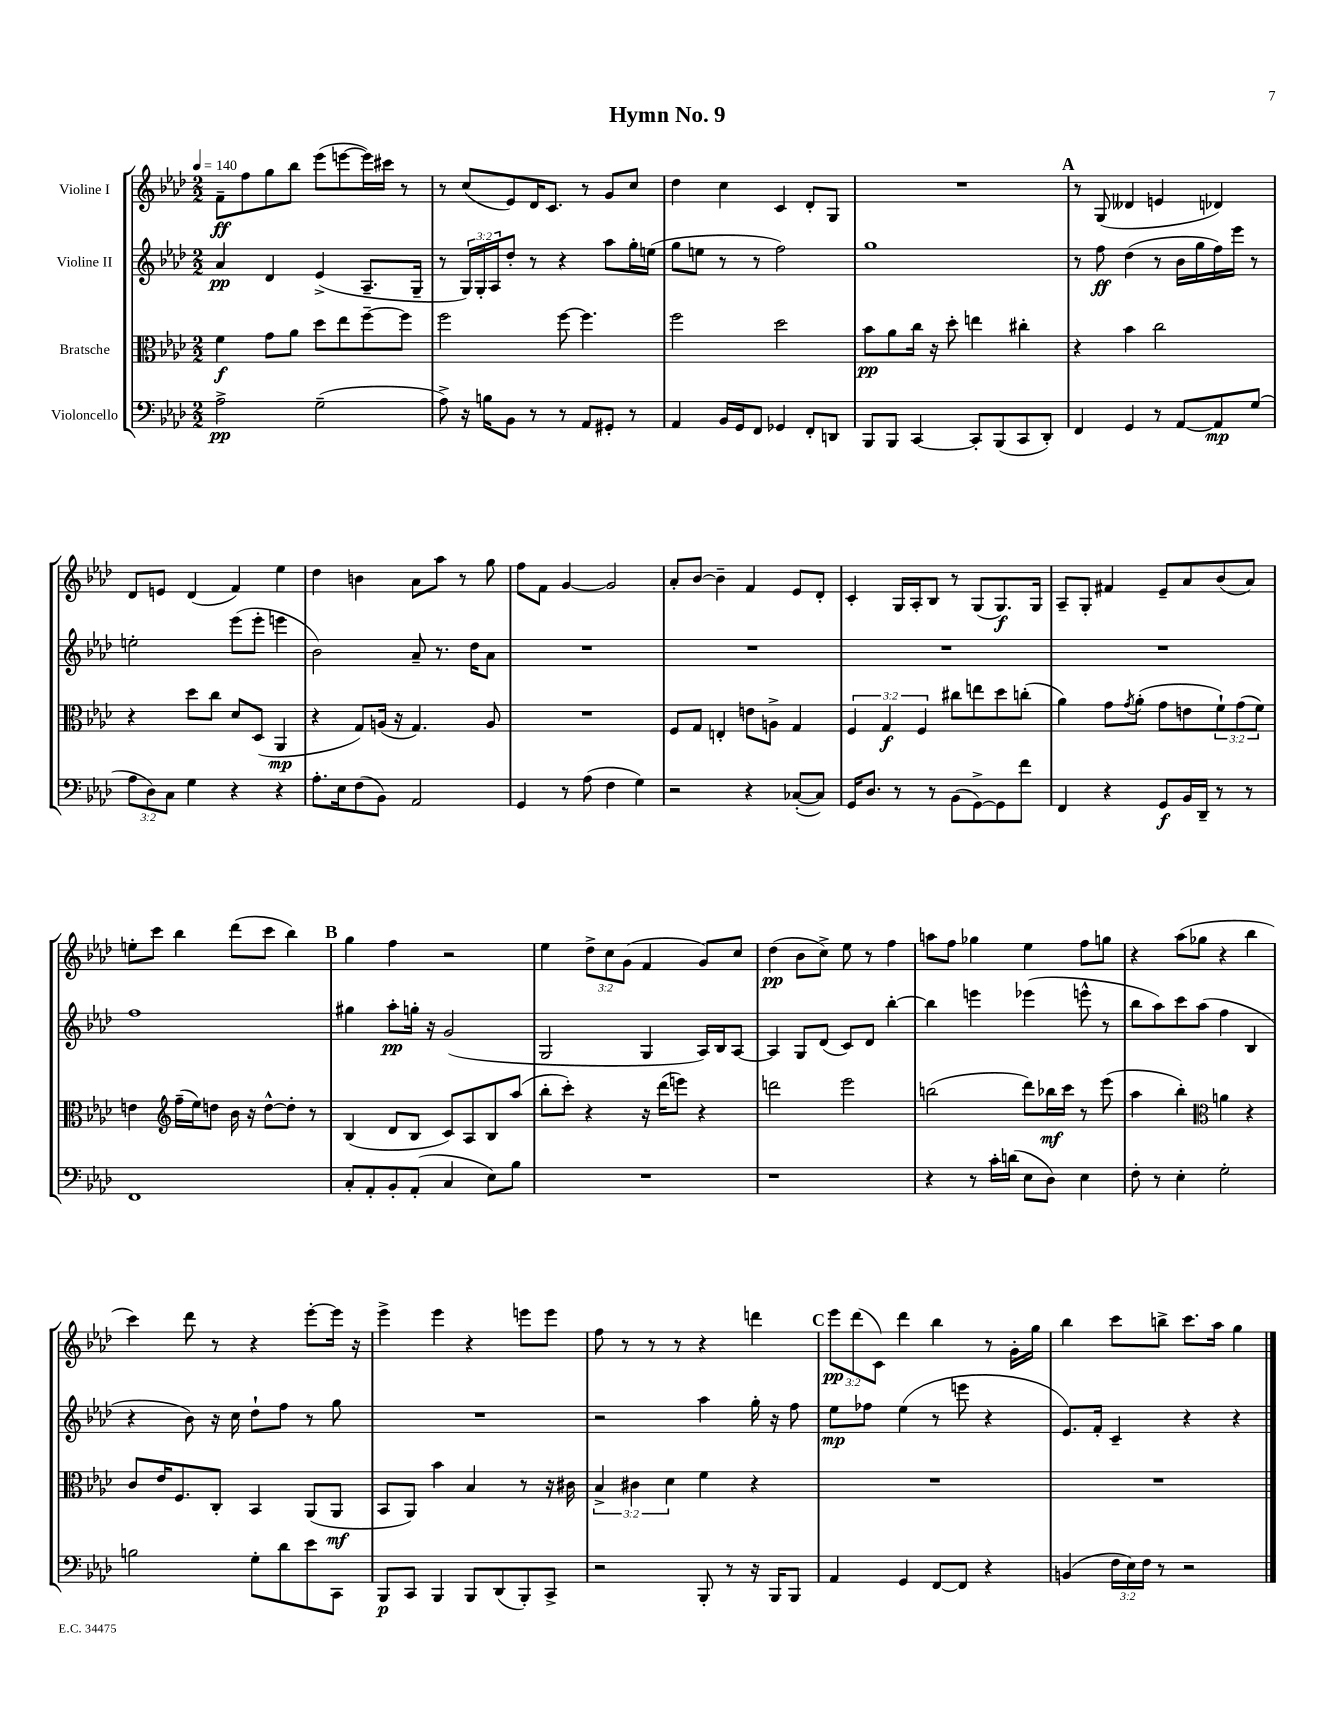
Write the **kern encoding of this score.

**kern	**kern	**kern	**kern
*staff4	*staff3	*staff2	*staff1
*clefF4	*clefC3	*clefG2	*clefG2
*k[b-e-a-d-]	*k[b-e-a-d-]	*k[b-e-a-d-]	*k[b-e-a-d-]
*M2/2	*M2/2	*M2/2	*M2/2
*MM140	*MM140	*MM140	*MM140
2A-^	4f	4a-	8f~
.	.	.	8ff
.	8g	4d-	8gg
.	8a-	.	8bb-
(2G~	8dd-	(4e-^	(8eee-
.	8ee-	.	[8eee
.	[8ff~	8.A-~	16eee])
.	.	.	16ccc#
.	8ff]	.	8r
.	.	16G~	.
=	=	=	=
8A-^)	2ff	8r	8r
16r	.	24G)	(8cc
.	.	24G'	.
16B	.	.	.
.	.	24A-	.
8BB-	.	8dd-'	8e-)
8r	.	8r	16d-
.	.	.	8.c
8r	[8ff	4r	.
8AA-	4.ff]	.	8r
8GG#'	.	8aa-	8g
8r	.	16gg'	8cc
.	.	(16ee	.
=	=	=	=
4AA-	2ff	8gg	4dd-
.	.	8ee	.
16BB-	.	8r	4cc
16GG	.	.	.
8FF	.	8r	.
4GG-	2dd-	2ff)	4c
8FF'	.	.	8d-'
8DD	.	.	8G
=	=	=	=
8BBB-	8b-	1gg	1r
8BBB-	8a-	.	.
[4CC	16cc	.	.
.	16r	.	.
.	8dd-'	.	.
8CC']	4ee	.	.
(8BBB-	.	.	.
8CC	4cc#'	.	.
8DD-')	.	.	.
=	=	=	=
4FF	4r	8r	8r
.	.	8ff	(8G
4GG	4b-	(4dd-	4d--
8r	2cc	8r	4e
[8AA-	.	16b-	.
.	.	16gg	.
8AA-]	.	16ff)	4d-)
.	.	16eee-	.
(8G	.	8r	.
=	=	=	=
12A-	4r	2ee'	8d-
12D-)	.	.	.
.	.	.	8e
12C	.	.	.
4G	8dd-	.	(4d-
.	8cc	.	.
4r	8d-	(8eee-	4f)
.	(8D-	8eee-'	.
4r	4AA-	4eee	4ee-
=	=	=	=
8.A-'	4r	2b-)	4dd-
16E-	.	.	.
(8F	8G)	.	4b
8BB-)	(16A	.	.
.	16r	.	.
2AA-	4.G)	8a-~	8a-
.	.	8.r	8aa-
.	.	.	8r
.	.	16dd-	.
.	8A	8a-	8gg
=	=	=	=
4GG	1r	1r	8ff
.	.	.	8f
8r	.	.	[4g
(8A-	.	.	.
4F	.	.	2g]
4G)	.	.	.
=	=	=	=
2r	8F	1r	8a-'
.	8G	.	[8b-
.	4E'	.	4b-~]
4r	8e	.	4f
.	8A^	.	.
([8C-'	4G	.	8e-
8C-])	.	.	8d-'
=	=	=	=
16GG	6F	1r	4c'
8.D-	.	.	.
.	6G	.	.
8r	.	.	16G
.	.	.	16A-'
.	6F	.	.
8r	.	.	8B-
(8BB-	8cc#	.	8r
[8GG^)	8ee	.	(8G
8GG]	8dd-	.	8.G)
8f	(8cc'	.	.
.	.	.	16G
=	=	=	=
4FF	4a-)	1r	8A-~
.	.	.	8G'
4r	8g	.	4f#
.	8qg	.	.
.	(8a-'	.	.
8GG	8g	.	8e-~
16BB-	8e	.	8a-
16DD-~	.	.	.
8r	12f`)	.	(8b-
.	(12g	.	.
8r	.	.	8a-)
.	12f)	.	.
=	=	=	=
1FF	4e	1ff	8ee'
.	.	.	8ccc
*	*clefG2	*	*
.	(16ff~	.	4bb-
.	16ee-)	.	.
.	8dd	.	.
.	16b-	.	(8ddd-
.	16r	.	.
.	[8dd^^	.	8ccc
.	8dd']	.	4bb-)
.	8r	.	.
=	=	=	=
8C'	(4B-	4gg#	4gg
8AA-'	.	.	.
8BB-'	8d-	8aa-'	4ff
(8AA-'	8B-	16gg'	.
.	.	16r	.
4C	8c)	(2g	2r
.	8A-	.	.
8E-)	8B-	.	.
8B-	(8aa-	.	.
=	=	=	=
1r	8bb-'	2G	4ee-
.	8ccc')	.	.
.	4r	.	12dd-^
.	.	.	12cc
.	.	.	(12g
.	16r	4G	4f
.	(16ddd-	.	.
.	8eee)	.	.
.	4r	16A-)	8g)
.	.	16B-	.
.	.	[8A-	8cc
=	=	=	=
1r	2ddd	4A-]	(4dd-
.	.	8G	8b-
.	.	(8d-	8cc^)
.	2eee-	8c)	8ee-
.	.	8d-	8r
.	.	[4bb-'	4ff
=	=	=	=
4r	(2bb	4bb-]	8aa
.	.	.	8ff
8r	.	4eee	4gg-
16c'	.	.	.
(16d	.	.	.
8E-	8ddd-)	(4eee-	4ee-
8D-)	16bb-	.	.
.	16ccc	.	.
4E-	8r	8eee^^	8ff
.	(8eee-	8r	8gg
=	=	=	=
8F'	4aa-	8bb-	4r
8r	.	8aa-)	.
4E-'	4bb-')	8ccc	(8aa-
.	.	(8aa-	8gg-
*	*clefC3	*	*
2G'	4a	4ff	4r
.	4r	4B-	4bb-
=	=	=	=
2B	8c	4r	4ccc)
.	16e-	.	.
.	8.F	.	.
.	.	8b-)	8ddd-
.	8C'	16r	8r
.	.	16cc	.
8G'	4BB-	8dd-`	4r
8d-	.	8ff	.
8e-	(8AA-	8r	[8eee-'
8CC	8AA-	8gg	16eee-]
.	.	.	16r
=	=	=	=
8BBB-	8BB-	1r	4eee-^
8CC	8AA-)	.	.
4BBB-	4b-	.	4eee-
8BBB-	4B-	.	4r
(8DD-	.	.	.
8BBB-')	8r	.	8eee
8CC^	16r	.	8eee
.	16c#	.	.
=	=	=	=
2r	6B-^	2r	8ff
.	.	.	8r
.	6c#	.	.
.	.	.	8r
.	6d-	.	.
.	.	.	8r
8BBB-'	4f	4aa-	4r
8r	.	.	.
16r	4r	16gg'	4ddd
16BBB-	.	16r	.
8BBB-	.	8ff	.
=	=	=	=
4AA-	1r	8ee-	12eee-
.	.	.	(12ddd-
.	.	8ff-	.
.	.	.	12c)
4GG	.	(4ee-	4ddd-
[8FF	.	8r	4bb-
8FF]	.	8eee	.
4r	.	4r	8r
.	.	.	16g'
.	.	.	16gg
=	=	=	=
(4BB	1r	8.e-)	4bb-
.	.	16f'	.
24F	.	4c~	8ccc
24E-)	.	.	.
24F	.	.	.
8r	.	.	8bb^
2r	.	4r	8.ccc
.	.	.	16aa-
.	.	4r	4gg
==	==	==	==
*-	*-	*-	*-
